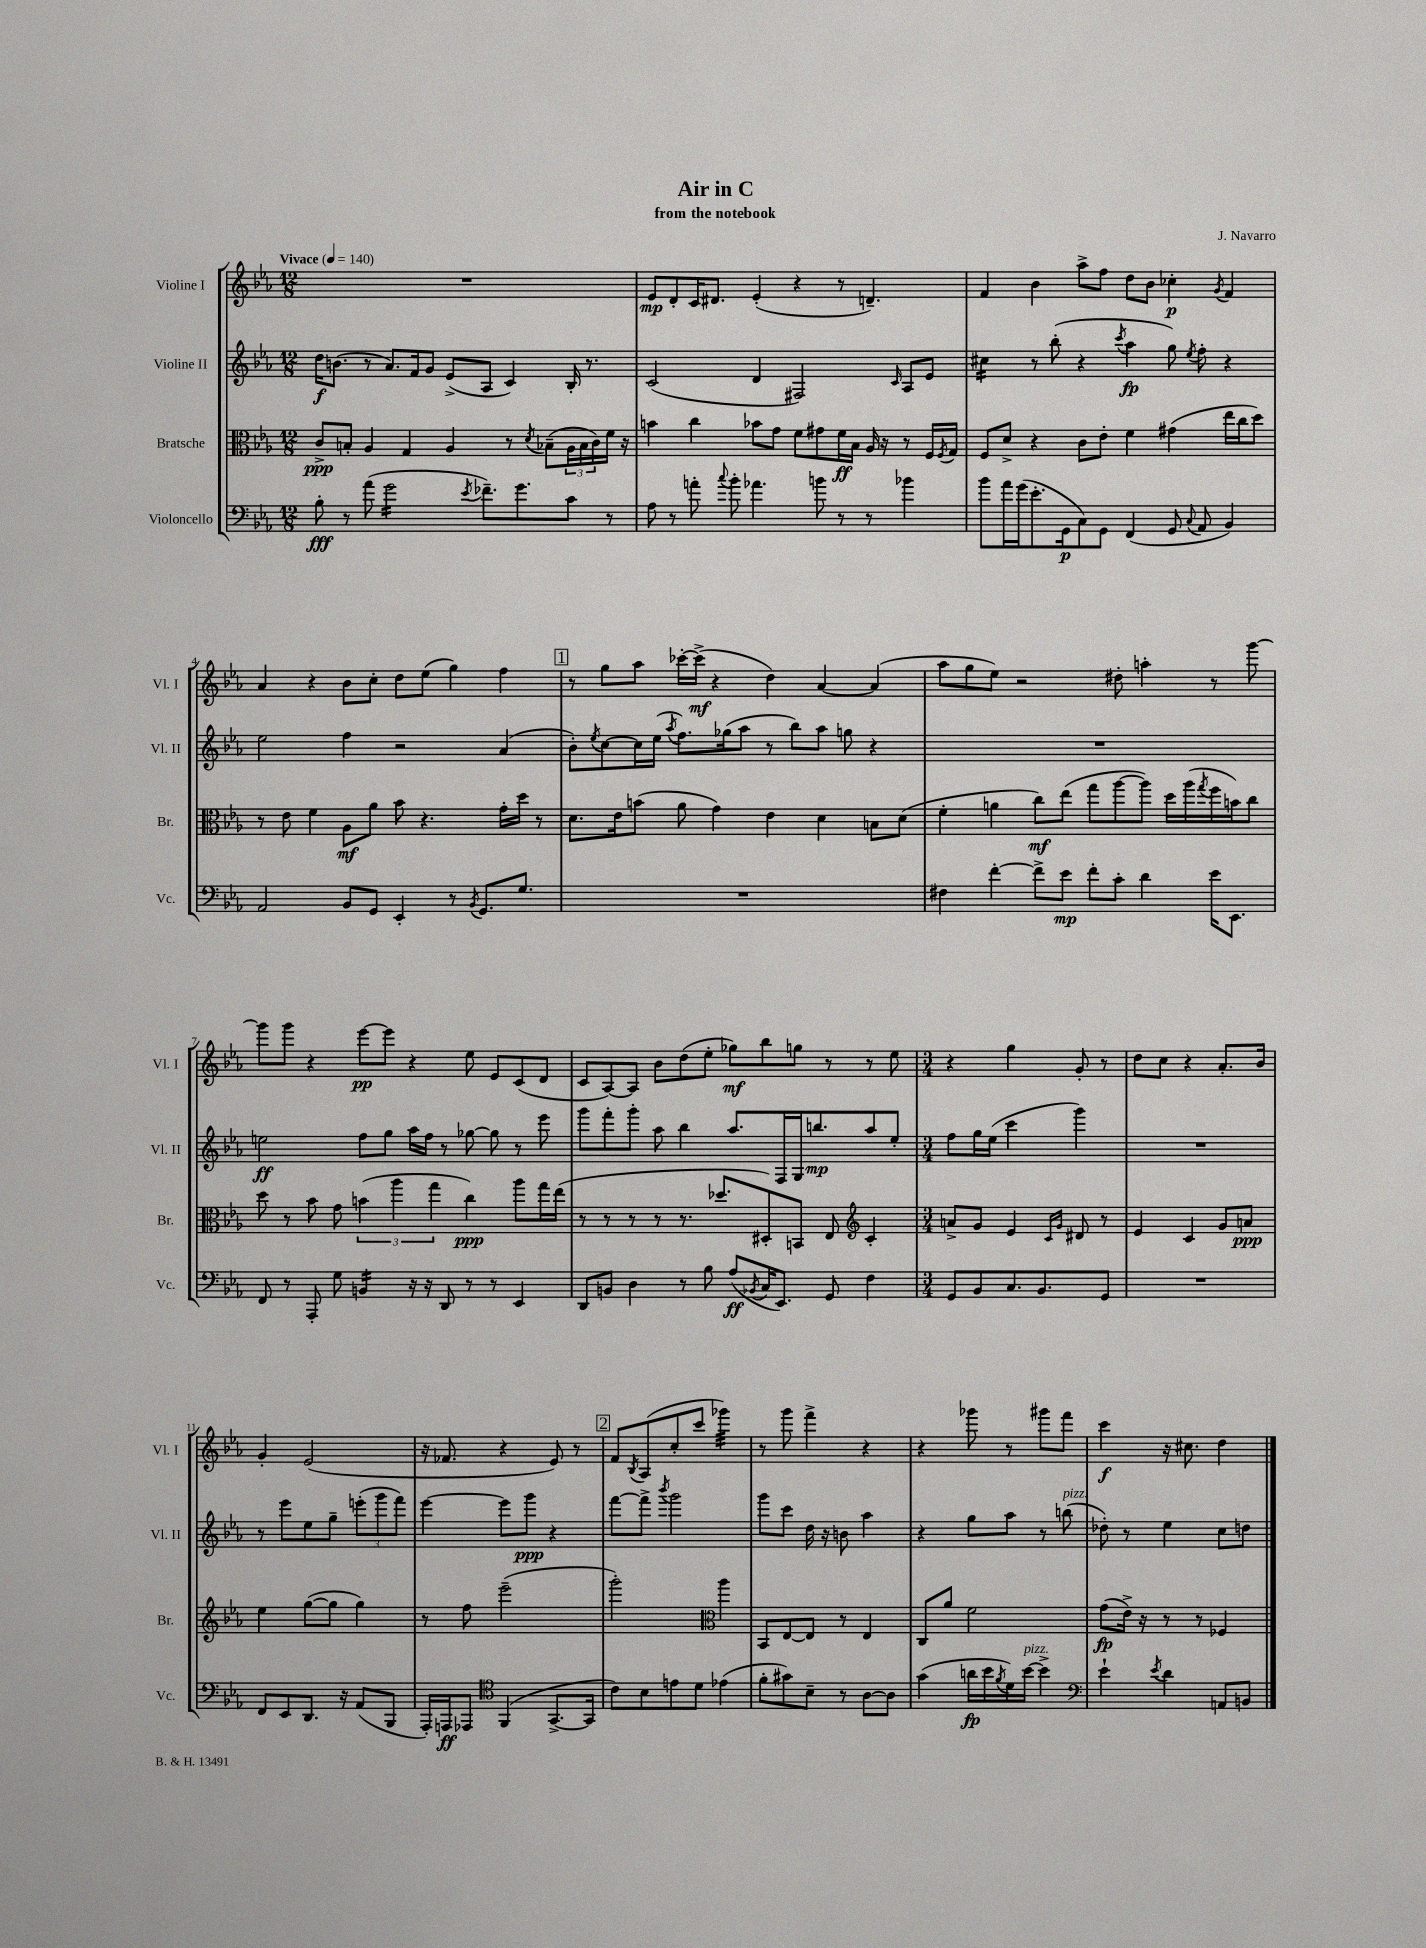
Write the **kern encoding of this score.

**kern	**kern	**kern	**kern
*staff4	*staff3	*staff2	*staff1
*clefF4	*clefC3	*clefG2	*clefG2
*k[b-e-a-]	*k[b-e-a-]	*k[b-e-a-]	*k[b-e-a-]
*M12/8	*M12/8	*M12/8	*M12/8
*MM140	*MM140	*MM140	*MM140
8B-'	8c^	16dd	1.r
.	.	(8.b	.
8r	8B'	.	.
(8a-	4A-	8r	.
2g	.	8.a-)	.
.	4G	.	.
.	.	16f	.
.	.	8g	.
.	4A-	(8e-^	.
8qe-	.	.	.
8.f-~)	.	8A-	.
.	8r	4c)	.
8.g	.	.	.
.	8qd	.	.
.	(8B-~	.	.
8c	24A-	16B-'	.
.	24B-	.	.
.	.	8.r	.
.	24c)	.	.
8r	16f	.	.
.	16r	.	.
=	=	=	=
8A-	4b	(2c	8e-
8r	.	.	8d'
8a'	4cc	.	16c
.	.	.	8.d#
8qqcc	.	.	.
8b-'	.	.	.
4.a-	8b-	4d	(4e-'
.	8g	.	.
.	8f	2F#)	4r
8b	8g#	.	.
8r	16f	.	8r
.	16B-	.	.
8r	16A-	.	4.d~)
.	16r	.	.
.	.	16qqc	.
4b-	8r	8A-	.
.	16F	8e-	.
.	8qF	.	.
.	16G	.	.
=	=	=	=
8b-	8F	4cc#	4f
16a-	8d^	.	.
(16g	.	.	.
8.e-'	4r	8r	4b-
.	.	(8bb-'	.
16GG	.	.	.
8C)	8c	4r	8aa-^
8GG	8e-'	.	8ff
.	.	8qccc	.
(4FF	4f	4aa-	8dd
.	.	.	8b-
8GG	(4g#	8gg)	4cc-'
8qqC	.	8qee-	.
8AA-	.	8ff'	.
.	.	.	8qg
4BB-)	16ee-	4r	4f
.	16cc	.	.
.	8dd)	.	.
=	=	=	=
2AA-	8r	2ee-	4a-
.	8e-	.	.
.	4f	.	4r
8BB-	8A-	4ff	8b-
8GG	8a-	.	8cc'
4EE-'	8b-	2r	8dd
.	4.r	.	(8ee-
8r	.	.	4gg)
8qBB-	.	.	.
8.GG	.	.	.
.	16g'	(4a-	4ff
8.G	16dd	.	.
.	8r	.	.
=	=	=	=
1.r	8.d	8b-')	8r
.	.	8qee-	.
.	.	[8cc	8gg
.	16e-	.	.
.	(8b	16cc]	8aa-
.	.	(16ee-	.
.	.	8qaa-	.
.	8a-	8.ff)	[16ccc-'
.	.	.	(16ccc-^]
.	4g)	.	4r
.	.	(16gg-	.
.	.	8aa-	.
.	4e-	8r	4dd)
.	.	8bb-)	.
.	4d	8aa-	[4a-
.	.	8gg	.
.	8B	4r	(4a-]
.	(8d	.	.
=	=	=	=
4F#	4f'	1.r	8aa-
.	.	.	8gg
[4f'	4a	.	8ee-)
.	.	.	2r
8f^]	8cc)	.	.
8e-	(8ee-	.	.
8f'	8gg	.	.
8c'	[8aa-	.	8dd#'
4d	8aa-])	.	4aa'
.	16dd	.	.
.	(16aa-	.	.
.	8qgg	.	.
16e-	16ff	.	8r
8.EE-	16b)	.	.
.	8cc	.	[8ggg
=	=	=	=
8FF	8dd	2ee	8ggg]
8r	8r	.	8ggg
8AAA-'	8b-	.	4r
8G	8g	.	.
4BB	(6b	8ff	[8eee-
.	.	8gg	8eee-]
.	6aa-	.	.
16r	.	16aa-	4r
16r	.	16ff	.
.	6gg	.	.
8DD	.	8r	.
8r	4cc)	[8gg-	8ee-
8r	.	8gg-]	8e-
4EE-	8aa-	8r	(8c
.	16gg	8eee-	8d
.	(16ee-	.	.
=	=	=	=
8DD	8r	8ggg	8c
8BB	8r	8fff'	[8A-)
4D	8r	8ggg'	8A-]
.	8r	8aa-	8b-
8r	8.r	4bb-	(8dd
8B-	.	.	8ee-'
.	8.dd-	.	.
(8A-	.	8.aa-	8gg-)
8qBB-	.	.	.
16C	8D#')	.	8bb-
8.EE-)	.	16F	.
.	8BB	16G	8gg
.	.	8.bb	.
8GG	8E-	.	8r
*	*clefG2	*	*
4F	4c'	8aa-	8r
.	.	8ee-'	8ee-
=	=	=	=
*M3/4	*M3/4	*M3/4	*M3/4
8GG	8a^	8ff	4r
8BB-	8g	16gg	.
.	.	(16ee-	.
8.C	4e-	4ccc	4gg
8.BB-	.	.	.
.	16qqc	.	.
.	16qqg	.	.
.	8d#	4ggg)	8g'
8GG	8r	.	8r
=	=	=	=
2.r	4e-	2.r	8dd
.	.	.	8cc
.	4c	.	4r
.	8g	.	8.a-'
.	8a	.	.
.	.	.	16b-
=	=	=	=
8FF	4ee-	8r	4g'
8EE-	.	8eee-	.
8.DD	([8gg	8ee-	(2e-
.	8gg]	8gg~	.
16r	.	.	.
(8AA-	4gg)	(12eee'	.
.	.	12ggg	.
8BBB-	.	.	.
.	.	12fff)	.
=	=	=	=
16AAA-')	8r	[4eee-	16r
16AAA	.	.	8.f-
8AAA-	8ff	.	.
*clefC4	*	*	*
(4FF	(2eee-~	8eee-]	4r
.	.	8ggg	.
[8.GG^	.	4r	8e-)
.	.	.	8r
16GG]	.	.	.
=	=	=	=
8c)	2ggg')	[8fff	8f
.	.	.	8qB-
8B-	.	8fff^]	(8A-
.	.	8qbbb-	.
8e	.	2ggg	8cc'
8d	.	.	8ccc
*	*clefC3	*	*
(4e-	4aa-	.	4ggg-)
=	=	=	=
8f'	8BB-	8ggg	8r
8g#)	[8E-	8ccc	8ggg
8B-~	8E-]	16dd	4fff^
.	.	16r	.
8r	8r	8b	.
[8A-	4E-	4aa-	4r
8A-]	.	.	.
=	=	=	=
(4g	8C	4r	4r
.	8a-	.	.
16a	2f	8gg	8ggg-
16b-	.	.	.
8qf	.	.	.
16d)	.	8aa-	8r
[16b-	.	.	.
4b-^]	.	8r	8ggg#
.	.	(8bb	8fff
=	=	=	=
*clefF4	*	*	*
4e-`	(8g	8dd-')	4ccc
.	16e-^)	8r	.
.	16r	.	.
8qe-	.	.	.
4d	8r	4ee-	16r
.	.	.	8.cc#
.	8r	.	.
8AA	4F-	8cc	4dd
8BB	.	8dd	.
==	==	==	==
*-	*-	*-	*-
